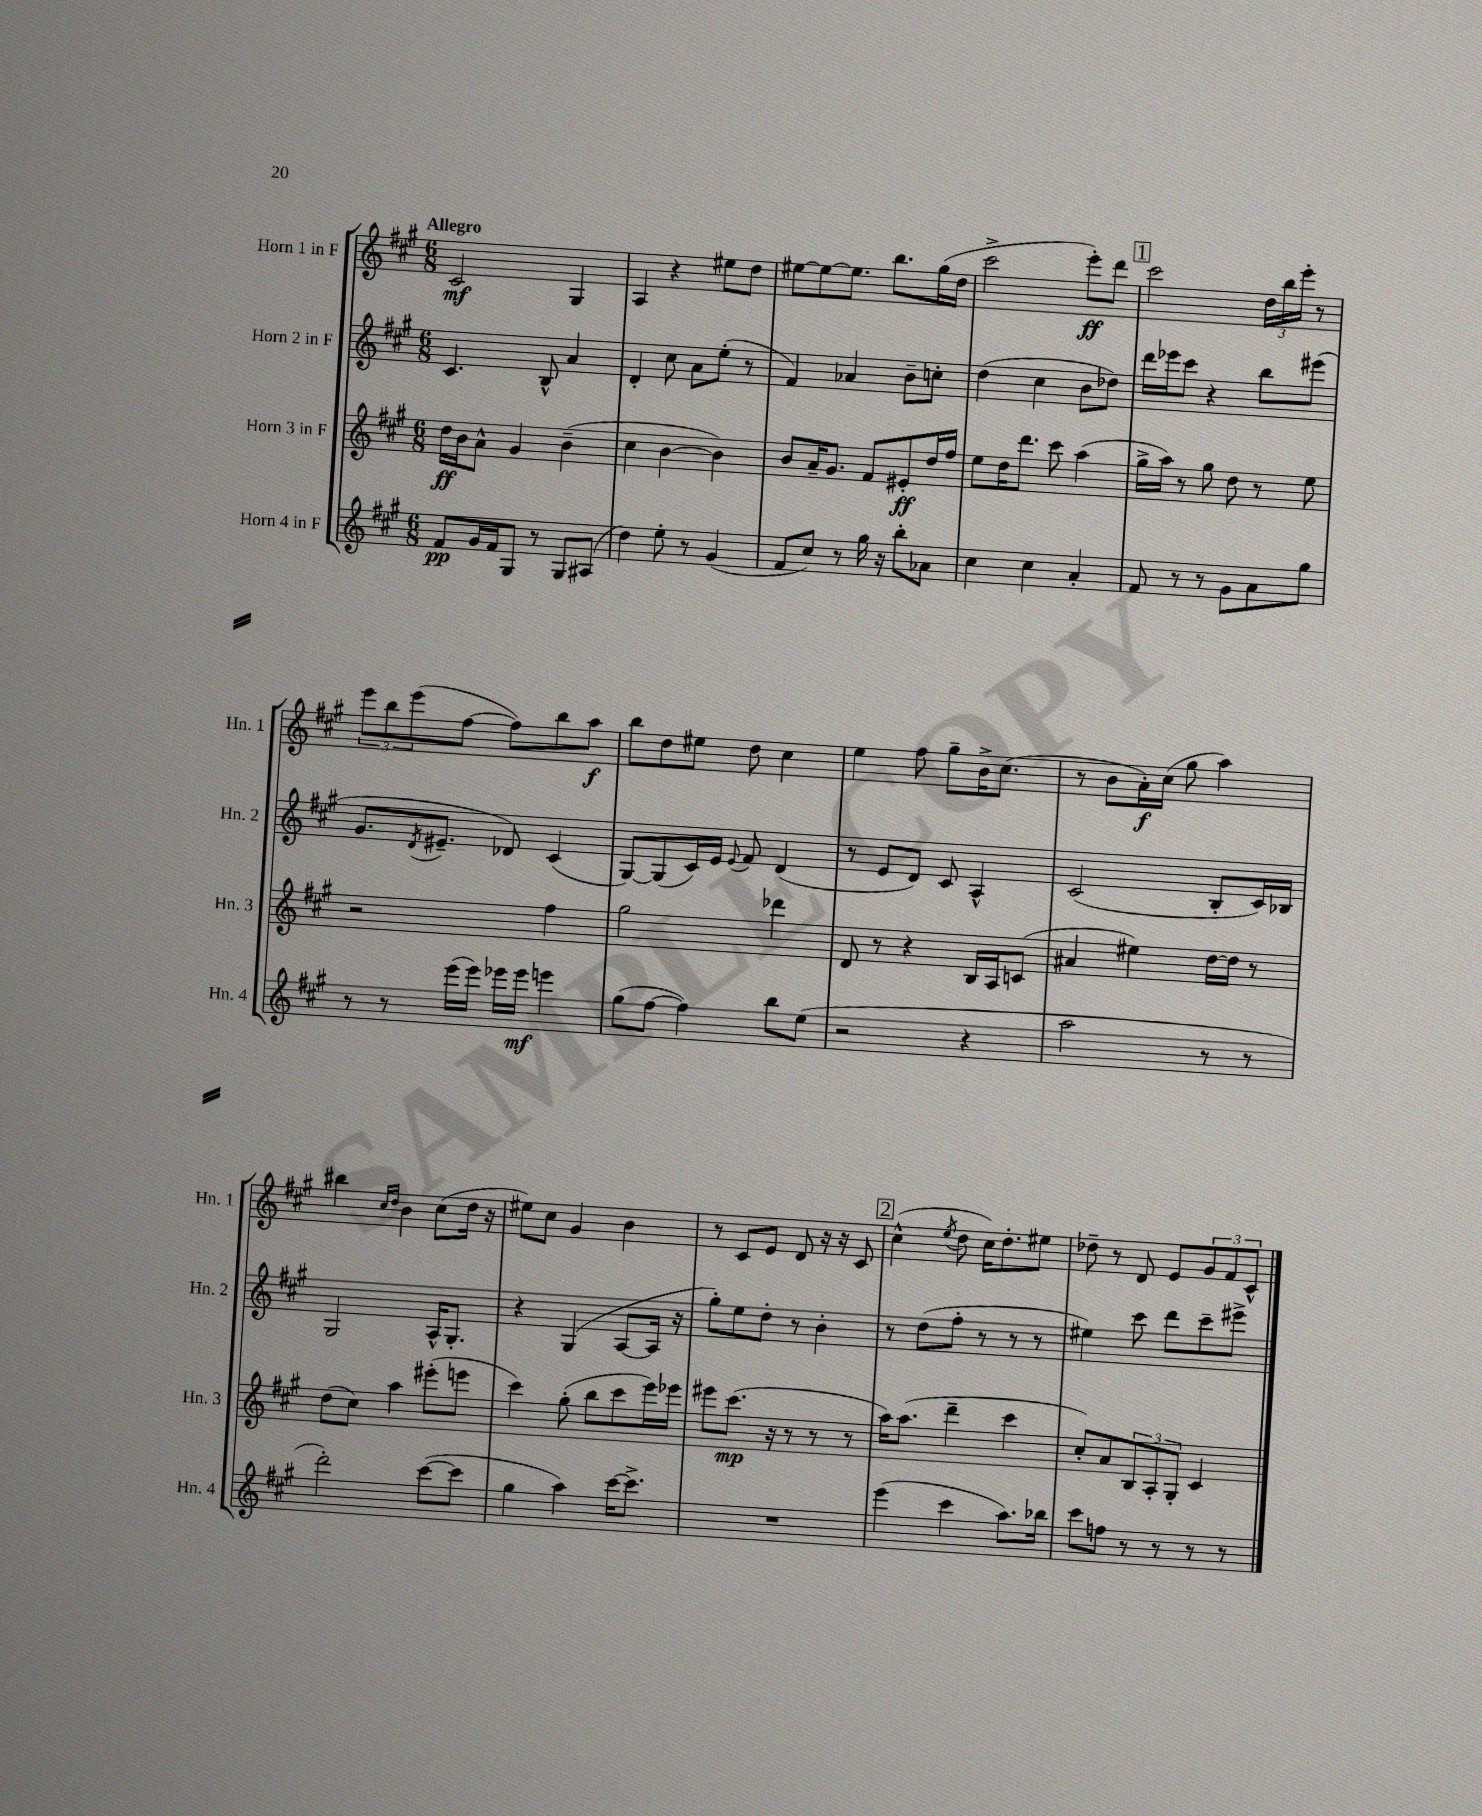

**kern	**kern	**kern	**kern
*staff4	*staff3	*staff2	*staff1
*clefG2	*clefG2	*clefG2	*clefG2
*k[f#c#g#]	*k[f#c#g#]	*k[f#c#g#]	*k[f#c#g#]
*M6/8	*M6/8	*M6/8	*M6/8
8f#/L	16dd\LL	4.c#/	2c#/
.	16b\J	.	.
16g#/L	8a^^\J	.	.
16f#/J	.	.	.
8G#/J	4g#/	.	.
8r	.	8B^^/	.
8G#/L	(4b~\	4a/	4G#/
(8A#/J	.	.	.
=	=	=	=
4dd\)	4cc#\	4d'/	4A/
8ee'\	[4b\	8cc#\	4r
8r	.	8a\L	.
(4g#/	4b\])	(8ee'\J	8ee#\L
.	.	8r	8dd\J
=	=	=	=
8f#/L	8b/L	4f#/)	[8ee#\L
8cc#/J)	16a~/K	.	8ee#\_
.	8.g#/J	.	.
8r	.	4a-/	8.ee#\]J
16gg#\	8f#/L	.	.
16r	.	.	8.bb\L
8bb'\L	8e#'/	8b~\L	.
8a-\J	16dd/L	8cc'\J	(16gg#\L
.	16ff#/JJ	.	16dd\JJ
=	=	=	=
4cc#\	8ee\L	(4dd\	2ccc#^\
.	16dd\K	.	.
.	8.ddd\J	.	.
4cc#\	.	4cc#\	.
.	8ccc#\	.	.
4a'/	(4aa\	8b\L	8eee'\L)
.	.	8dd-\J)	8ddd\J
=	=	=	=
8f#/	16gg#^\LL	16ddd\LL	2ccc#\
.	16aa\JJ)	16eee-\J	.
8r	8r	8ccc#\J	.
8r	8gg#\	4r	.
8g#\L	8dd\	.	.
8a\	8r	8bb\L	24dd\LL
.	.	.	24bb\
.	.	.	24eee'\JJ
8gg#\J	8ee\	(8eee#\J	8r
=	=	=	=
8r	2r	8.g#/L	12eee\L
.	.	.	12bb\
8r	.	.	.
.	.	.	(12eee\
.	.	8qd/	.
.	.	8.e#~/J	.
(16eee\LL	.	.	[8ff#\J
16eee\JJ)	.	.	.
16eee-\LL	.	8d-/)	8ff#\]L)
16eee-\JJ	.	.	.
4eee\	4ff#\	(4c#/	8bb\
.	.	.	8aa\J
=	=	=	=
(8gg#\L	2gg#\	[8G#/L)	8bb\L
[8ff#\J	.	(8G#/]	8dd\
4ff#\])	.	16c#/L)	8ee#\J
.	.	16e/JJ	.
.	.	8qqe/	.
.	.	8f#/	8dd\
8bb\L	4ddd-\	(4d/	4cc#\
(8ee\J	.	.	.
=	=	=	=
2r	8d/	8r	4ee\
.	8r	8e/L	.
.	4r	8d/J)	8ff#\
.	.	8c#/	8gg#~\L
4r	16B/LL	4A^^/	16b^\K
.	16A/J	.	(8.cc#\J
.	(8c/J	.	.
=	=	=	=
2aa\	4a#/	(2c#/	8r
.	.	.	8b\L
.	4ee#\)	.	16a'\L)
.	.	.	(16cc#\JJ
.	.	.	8gg#\
8r	[16dd\LL	8B'/L	4aa\)
.	16dd\]JJ	.	.
8r	8r	16c#/L)	.
.	.	16B-/JJ	.
=	=	=	=
2ddd'\)	(8dd\L	2G#/	4bb#\
.	8cc#\J)	.	.
.	.	.	16qqcc#/LL
.	.	.	16qqdd/JJ
.	4aa\	.	4b\
([8ccc#\L	(8eee#'\L	16A^^/LK	(8cc#\L
.	.	8.G#'/J	.
8ccc#\]J	8eee\J	.	16dd\Jk
.	.	.	16r
=	=	=	=
4gg#\	4ccc#\)	4r	8ee#\L)
.	.	.	8cc#\J
4aa\)	(8gg#'\	(4G#/	4g#/
.	8bb\L	.	.
[16ccc#\LK	8ccc#\	[8A/L	4b\
8.ccc#^\]J	.	.	.
.	16eee\L)	16A/]Jk	.
.	16eee-\JJ	16r	.
=	=	=	=
2.r	8eee#\L	8gg#'\L)	8r
.	(8.ccc#\J	8ee\	8c#/L
.	.	8dd'\J	8e/J
.	16r	.	.
.	8r	8r	8d/
.	8r	4b'\	16r
.	.	.	16r
.	8r	.	8c#/
=	=	=	=
(4eee\	16aa\LK)	8r	(4cc#^^\
.	(8.aa\J	.	.
.	.	(8dd\L	.
.	.	.	8qee/
4ccc#\	4ddd~\	8ff#'\J	8dd\
.	.	8r	16cc#\LK)
.	.	.	8.dd'\
8.aa\L)	4ccc#\	8r	.
.	.	8r	8ee#\J
16bb-\Jk	.	.	.
=	=	=	=
8ccc#\L	8cc#'/L)	4ee#\)	8dd-~\
8ff\J	8a/	.	8r
8r	12B/	8ccc#\	8d/
.	12A'/	.	.
8r	.	8ddd\L	8e/L
.	12G#'/J	.	.
8r	4c#/	8ccc#~\	12g#/
.	.	.	12f#/
8r	.	8eee#^\J	.
.	.	.	12c#^^/J
==	==	==	==
*-	*-	*-	*-
